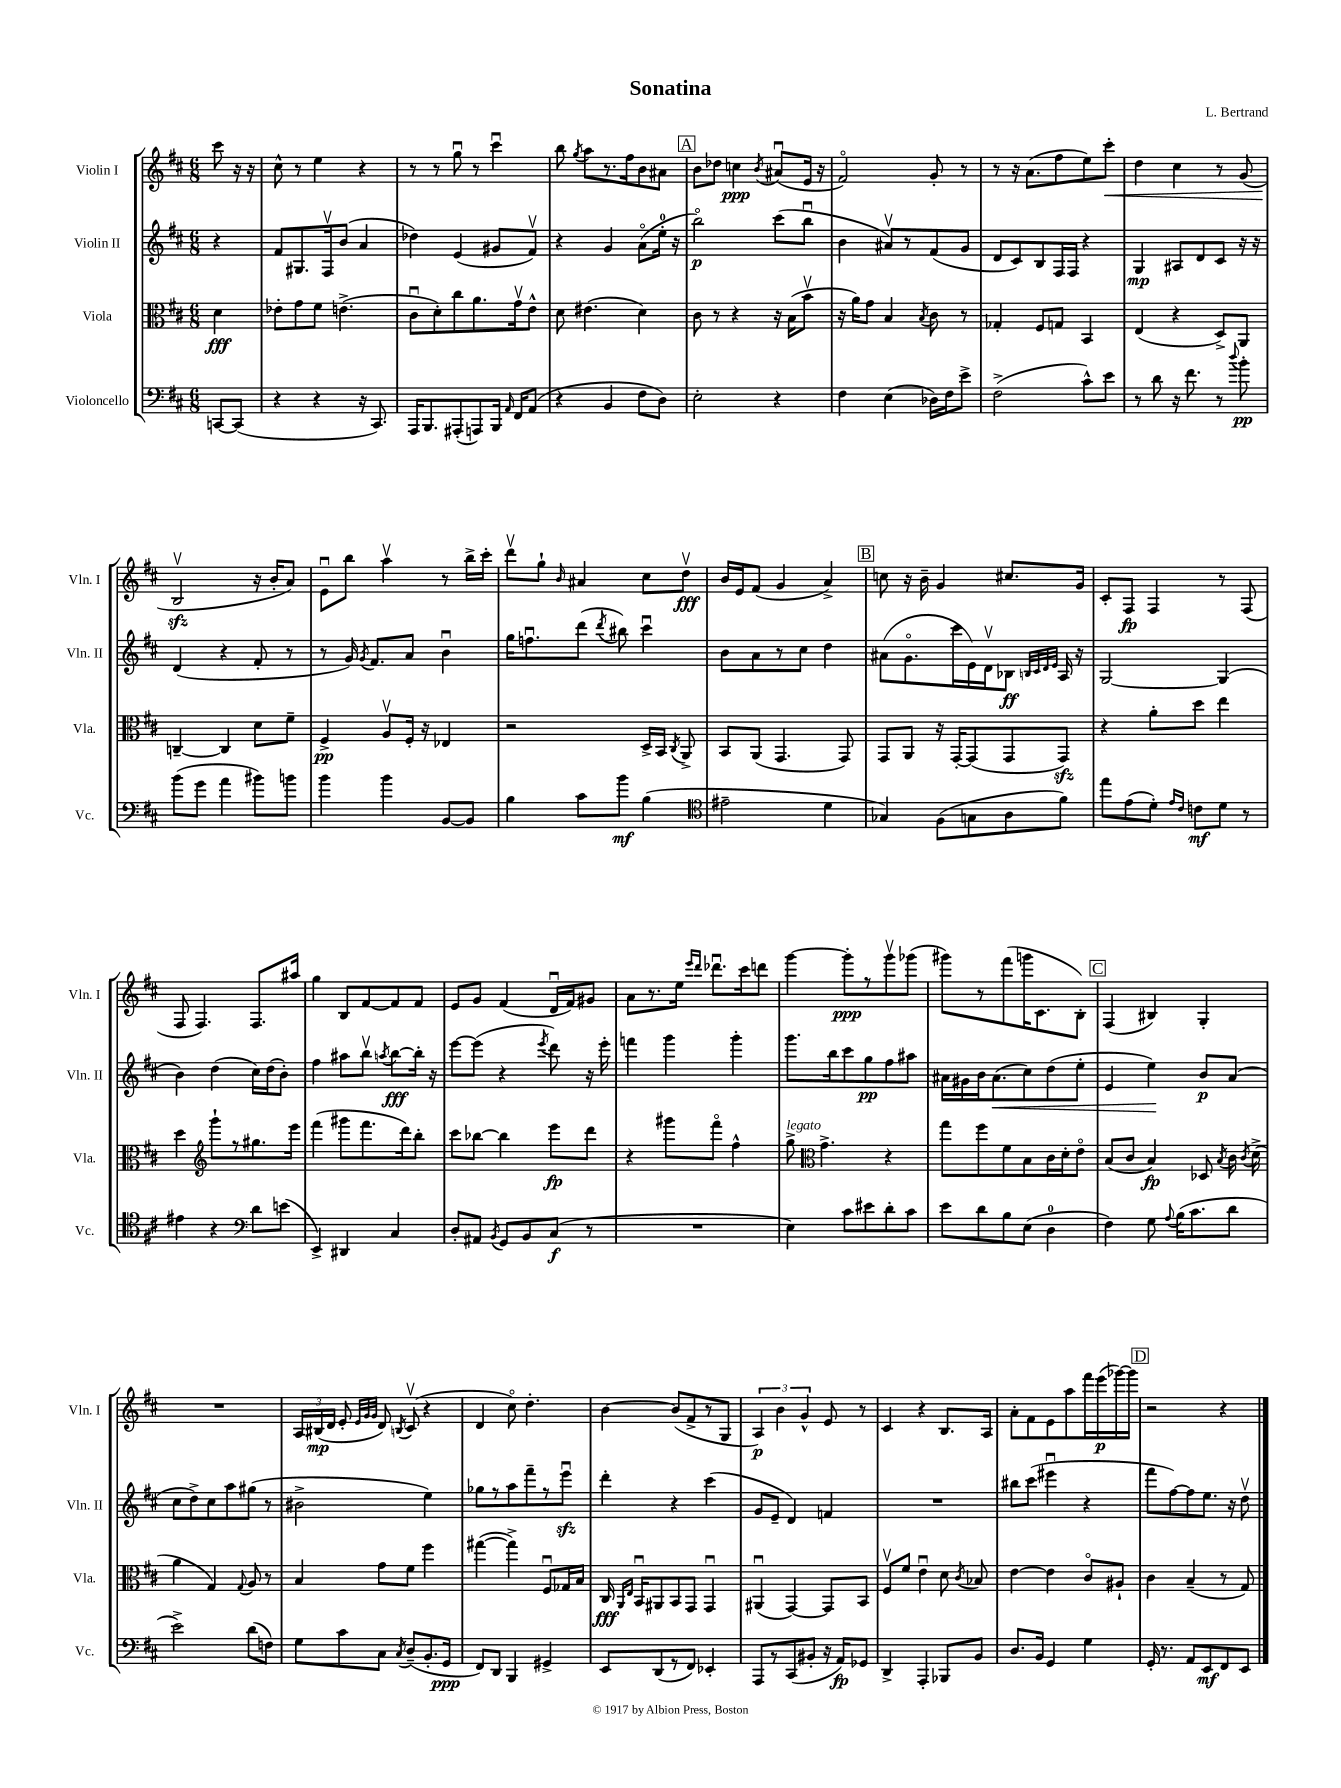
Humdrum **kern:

**kern	**kern	**kern	**kern
*staff4	*staff3	*staff2	*staff1
*clefF4	*clefC3	*clefG2	*clefG2
*k[f#c#]	*k[f#c#]	*k[f#c#]	*k[f#c#]
*M6/8	*M6/8	*M6/8	*M6/8
[8CC	4d	4r	8ccc#
(8CC]	.	.	16r
.	.	.	16r
=	=	=	=
4r	8e-'	8f#	8cc#^^
.	8g	8.G#	8r
4r	8f#	.	4ee
.	.	16F#v	.
.	(4.e^	(8b	.
16r	.	4a	4r
8.CC#)	.	.	.
=	=	=	=
16AAA	8c#u	4dd-)	8r
8.BBB	.	.	.
.	8d')	.	8r
(8AAA#'	8cc#	(4e	8ggu
8AAA)	8.a	.	8r
16BBB	.	8g#	4ccc#u
16qqAA	.	.	.
16FF#	16gv	.	.
(8AA	8e^^	8f#v)	.
=	=	=	=
4r	8d	4r	8bb
.	.	.	8qgg
.	(4.e#	.	8aa
4BB	.	4g	8.r
.	.	.	16ff#
8F#	4d)	(8ao	8b
8D)	.	16ee'	8a#
.	.	16r	.
=	=	=	=
2E'	8c#	2bbo)	8b
.	8r	.	8dd-
.	4r	.	4cc
.	.	.	8qb
4r	16r	(8ccc#	(8a#u
.	(16B	.	.
.	8bv	8bbu	16e
.	.	.	16r
=	=	=	=
4F#	16r	4b	2f#o)
.	16a)	.	.
.	8g	.	.
(4E	4B	8a#v)	.
.	.	8r	.
.	8qB	.	.
16D-)	8c#	(8f#	8g'
16F#	.	.	.
8e^	8r	8g	8r
=	=	=	=
(2F#^	4G-'	8d	8r
.	.	8c#)	16r
.	.	.	(8.a
.	8F#	8B	.
.	8G	16F#	8ff#
.	.	16F#	.
8c#^^)	4BB	4r	8ee)
8e	.	.	8ccc#'
=	=	=	=
8r	(4E	4G	4dd
8d	.	.	.
16r	4r	8A#	4cc#
8.f#	.	.	.
.	.	8d	.
8r	8D^)	8c#	8r
8qqdd	.	.	.
8b'	8AA	16r	(8g
.	.	16r	.
=	=	=	=
(8b	[4C~	(4d	2Bv
8g	.	.	.
4a	4C]	4r	.
8b#)	8d	8f#'	16r
.	.	.	16b'
8b	8f#~	8r	8a)
=	=	=	=
4b	4F#^	8r	8eu
.	.	16g)	8bb
.	.	8qg	.
.	.	8.f#	.
4b	8Av	.	4aav
.	16F#'	8a	.
.	16r	.	.
[8BB	4E-	4bu	8r
8BB]	.	.	16bb^
.	.	.	16ccc#'
=	=	=	=
4B	2r	16gg	8dddv
.	.	8.ffu	.
.	.	.	8gg`
.	.	.	16qqb
8c#	.	(8ddd	4a#
.	.	8qddd	.
8b	.	8bb#)	.
(4B	16D^	4ccc#u	8cc#
.	16BB	.	.
.	8qC#	.	.
.	8AA^	.	8ddv
=	=	=	=
*clefC4	*	*	*
2e#~	8BB	8b	16b
.	.	.	16e
.	(8AA	8a	(8f#
.	4.GG	8r	4g
.	.	8cc#	.
4d	.	4dd	4a^)
.	8GG)	.	.
=	=	=	=
4G-)	8GG	(8a#	8cc
.	8AA	8.go	16r
.	.	.	16b~
(8F#	16r	.	4g
.	[16GG'	16ccc#	.
8G	(8GG]	16e)	.
.	.	16dv	.
8A	8GG	8B-	8.cc#
.	.	32qqB	.
.	.	32qqc#	.
.	.	32qqd	.
.	.	32qqe	.
8f#)	8GG)	16A	.
.	.	16r	16g
=	=	=	=
8ee	4r	[2G	8c#'
(8e	.	.	8F#
8d')	8a'	.	4F#
16qqe	.	.	.
16qqc#	.	.	.
8c	8dd	.	.
8d	4ee	(4G]	8r
8r	.	.	(8F#
=	=	=	=
4e#	4dd	4b)	8F#
.	.	.	4.F#)
*	*clefG2	*	*
4r	8ggg`	(4dd	.
.	8r	.	.
*clefF4	*	*	*
8d	8.gg#	16cc#)	8.F#
.	.	(16dd	.
(8e	.	8b')	.
.	16eee	.	16aa#
=	=	=	=
4EE^)	(4fff#	4ff#	4gg
4DD#	8ggg#	8aa#	8B
.	8.fff#	8bbv	[8f#
.	.	8qaa	.
4C#	.	[8bb	8f#]
.	16ddd)	.	.
.	8bb'	16bb']	8f#
.	.	16r	.
=	=	=	=
8D'	8ccc#	[8eee	8e
8AA#	[8bb-	(8eee]	8g
8qBB	.	.	.
8GG	4bb-]	4r	(4f#
8BB	.	.	.
.	.	8qeee	.
(8C#	8eee	8ddd)	16du
.	.	.	16f#)
8r	8ddd	16r	8g#
.	.	16eee'	.
=	=	=	=
2.r	4r	4fff	8a
.	.	.	8.r
.	8ggg#	4ggg	.
.	.	.	16ee
.	.	.	16qqeee
.	.	.	16qqddd
.	8fff#o	.	8.ddd-u
.	4ff#^^	4ggg'	.
.	.	.	16ccc#
.	.	.	8ddd
=	=	=	=
4E)	8gg^	8.ggg	[4ggg
*	*clefC3	*	*
.	4.g^	.	.
.	.	16bb	.
8c#	.	8ccc#	8ggg']
8e#	.	8gg	8r
8d'	4r	8ff#	8gggv
8c#	.	8aa#	(8ggg-
=	=	=	=
8e	8gg	16a#	8ggg#)
.	.	16g#	.
8d	8ff#	16b	8r
.	.	(8.a#	.
8B	8f#	.	(8fff#
(8E	8B	8cc#)	16ggg
.	.	.	8.c#
4D	16c#	(8dd	.
.	16d'	.	.
.	8eo	8ee'	8B')
=	=	=	=
4F#)	(8B	4e	(4F#
.	8c#	.	.
8G	4B)	4ee)	4B#)
8qqA	.	.	.
(16B	.	.	.
8.c#	.	.	.
.	8D-	8b	4G'
.	8qB	.	.
8d	16c#	(8a	.
.	8qc#	.	.
.	(16d^	.	.
=	=	=	=
2e^)	4a	8cc#	2.r
.	.	8dd^)	.
.	4G)	8cc#	.
.	.	8aa	.
.	8qqG	.	.
(8d	8A	(8gg#	.
8F)	8r	8r	.
=	=	=	=
8G	4B	2b#^	24A
.	.	.	(24B#
.	.	.	24d
8c#	.	.	8e'
.	.	.	32qqe
.	.	.	32qqg
.	.	.	32qqg
8C#	8g	.	8d)
8qC#	.	.	8qB
(8D~	8f#	.	(8c#v
8.BB'	4ff#	4ee)	4r
16GG	.	.	.
=	=	=	=
8FF#)	([4gg#	8gg-	4d
8DD	.	8r	.
4BBB	4gg#^])	8aa	8cc#o)
.	.	8fff#~	4.dd'
4GG#^	8F#u	8r	.
.	16G-	8eeeu	.
.	16B	.	.
=	=	=	=
8EE	16C#	4ddd'	[4b
.	16qqAA	.	.
.	16qqE	.	.
.	16BBu	.	.
(8DD	8AA#	.	.
8r	8BB	4r	(8b]
8FF#)	8GG	.	8f#^
4EE-'	4GGu	(4ccc#	8r
.	.	.	8G
=	=	=	=
8AAA	(4AA#u	8g	6A)
8r	.	8e~	.
.	.	.	6b
(8CC#	[4GG)	4d)	.
.	.	.	6g^^
8BB#'	.	.	.
16r	8GG]	4f	8e
16AA)	.	.	.
8GG-	8BB	.	8r
=	=	=	=
4DD^	8F#v	2.r	4c#
.	8f#	.	.
4AAA'	4eu	.	4r
8BBB-	8d	.	8.B
.	8qc#	.	.
8BB	8B-	.	.
.	.	.	16A
=	=	=	=
8.D	[4e	8bb#	8a'
.	.	(8ccc#	8f#
16BB	.	.	.
4GG	4e]	4eee#u	8e
.	.	.	8aa
4G	8c#o	4r	16fff#
.	.	.	(16eee
.	8A#`	.	[16ggg-)
.	.	.	16ggg-]
=	=	=	=
16GG'	4c#	8fff#	2r
8.r	.	.	.
.	.	[8ff#)	.
8AA	(4B~	8ff#]	.
8EE	.	8.ee	.
8FF#	8r	.	4r
.	.	16r	.
8EE	8G)	8ddv	.
==	==	==	==
*-	*-	*-	*-
